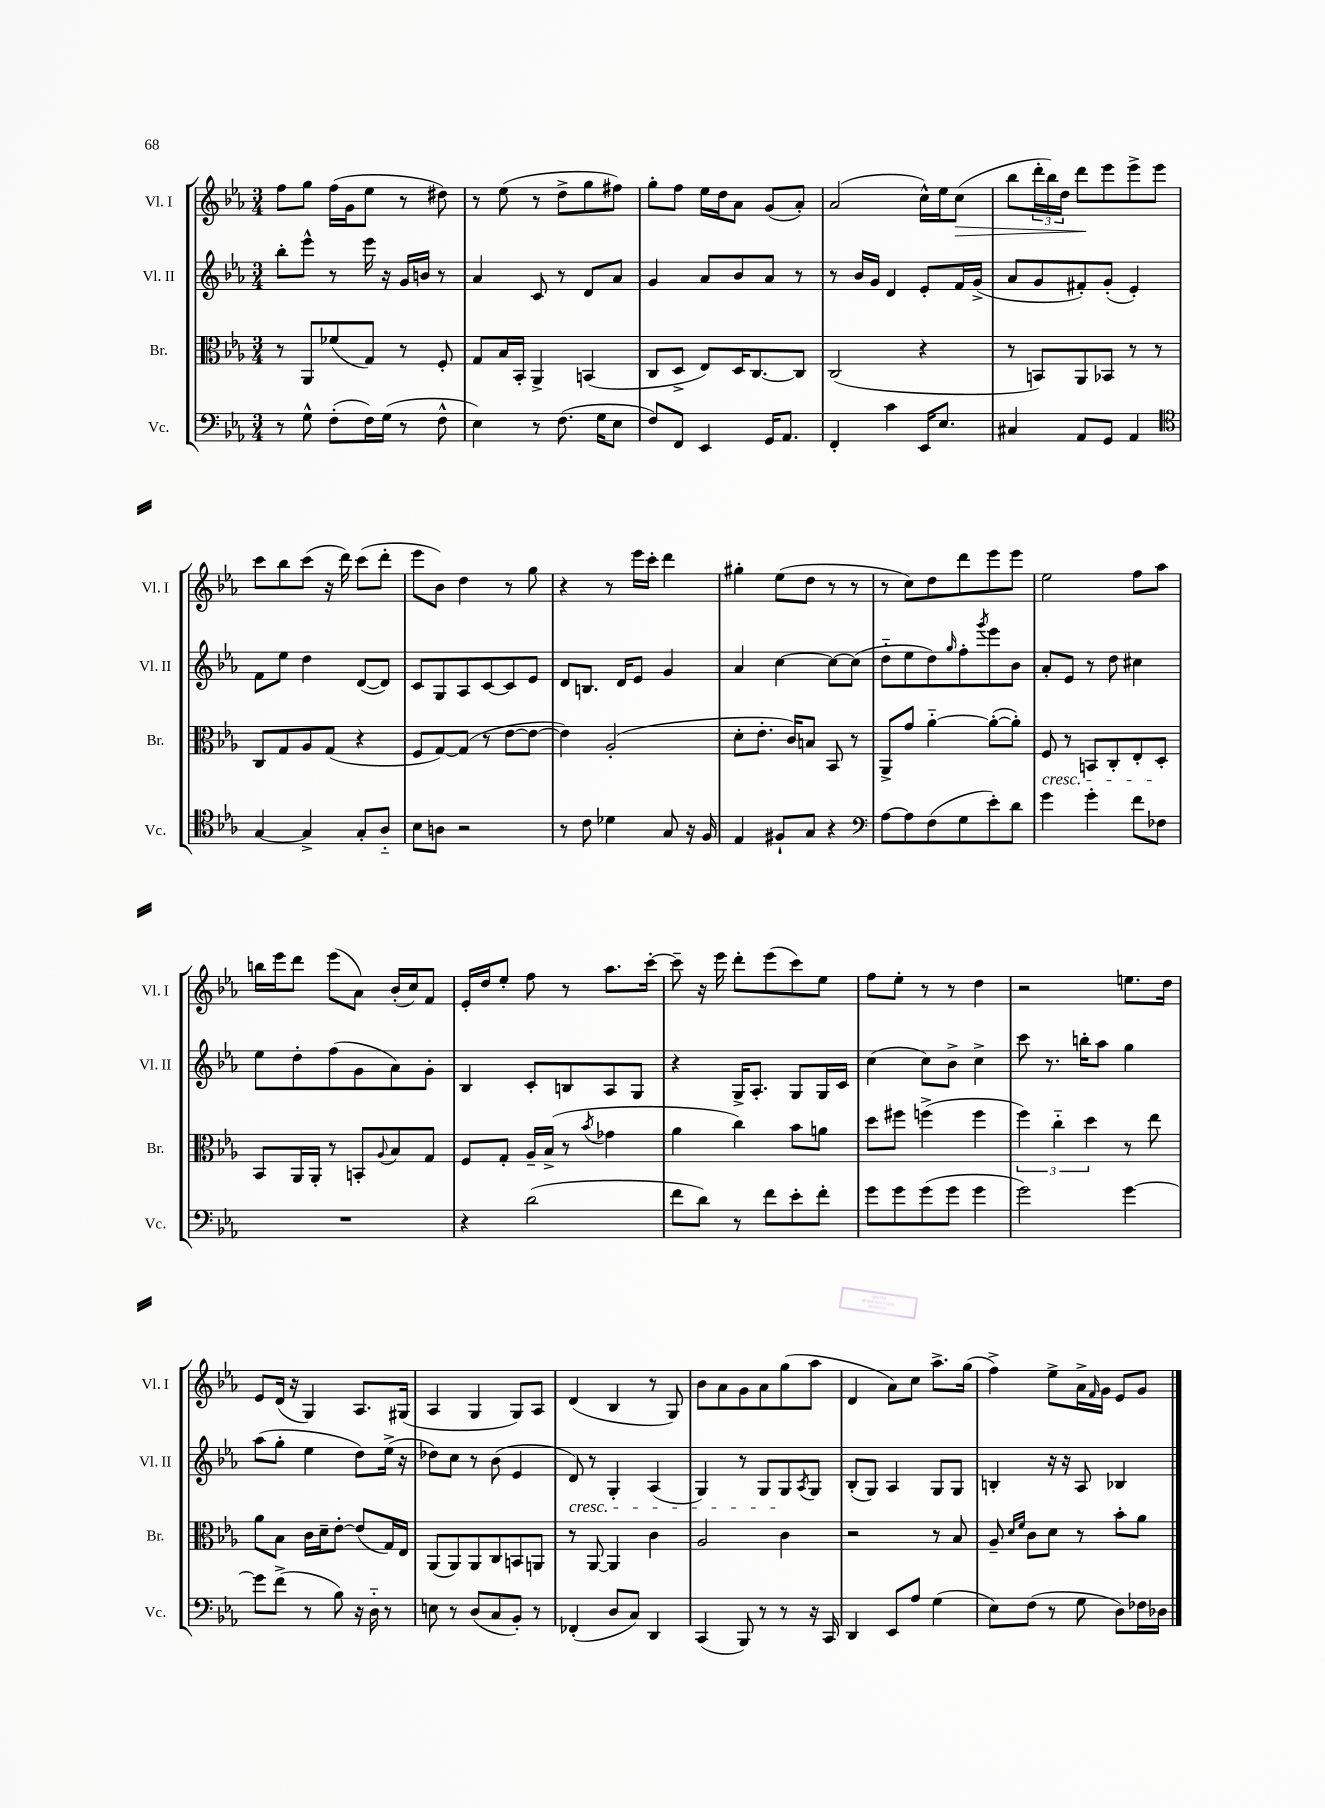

**kern	**kern	**kern	**kern
*staff4	*staff3	*staff2	*staff1
*clefF4	*clefC3	*clefG2	*clefG2
*k[b-e-a-]	*k[b-e-a-]	*k[b-e-a-]	*k[b-e-a-]
*M3/4	*M3/4	*M3/4	*M3/4
8r	8r	8bb-'	8ff
8G^^	8AA-	8eee-^^	8gg
(8F'	(8f-	8r	(16ff
.	.	.	16g
16F)	8G)	16eee-	8ee-
(16G	.	16r	.
8r	8r	16g	8r
.	.	16b	.
8F^^	8F'	8r	8dd#)
=	=	=	=
4E-)	8G	4a-	8r
.	16B-	.	(8ee-
.	16BB-'	.	.
8r	4AA-^	8c	8r
(8.F	.	8r	8dd^
.	(4BB	8d	8gg
16G	.	.	.
8E-	.	8a-	8ff#)
=	=	=	=
8F)	8C	4g	8gg'
8FF	8D^	.	8ff
4EE-	8E-)	8a-	16ee-
.	.	.	16dd
.	16D	8b-	8a-
.	[8.C	.	.
16GG	.	8a-	(8g
8.AA-	.	.	.
.	8C]	8r	8a-')
=	=	=	=
4FF'	(2C	8r	(2a-
.	.	16b-	.
.	.	16g	.
4c	.	4d	.
16EE-	4r	8e-'	16cc^^)
8.E-	.	.	16ee-
.	.	16f	(8cc
.	.	(16g^	.
=	=	=	=
4C#	8r	8a-	8bb-
.	8BB)	8g	24ddd'
.	.	.	24bb-)
.	.	.	24dd
8AA-	8AA-	8f#')	8ddd
8GG	8BB-	(8g'	8eee-
4AA-	8r	4e-')	8eee-^
.	8r	.	8eee-
=	=	=	=
*clefC4	*	*	*
[4G	8C	8f	8ccc
.	8G	8ee-	8bb-
4G^]	8A-	4dd	(8ccc
.	(8G	.	16r
.	.	.	16ddd)
8G'	4r	([8d	(8ccc
8A-'~	.	8d])	8ddd'
=	=	=	=
8B-	8F	8c	8eee-
8A	[8G)	8G	8b-)
2r	(8G]	8A-	4dd
.	8r	[8c	.
.	[8e-	8c]	8r
.	8e-_	8e-	8gg
=	=	=	=
8r	4e-])	8d	4r
8c	.	8.B	.
4d-	(2A-'	.	8r
.	.	16d	.
.	.	8e-	16eee-
.	.	.	16ccc'
8G	.	4g	4ddd
16r	.	.	.
16F	.	.	.
=	=	=	=
4E-	8d'	4a-	4gg#'
.	8.e-'	.	.
8F#`	.	[4cc	(8ee-
.	16c)	.	.
8G	8B	.	8dd
4r	8BB-	8cc_	8r
.	8r	(8cc]	8r
=	=	=	=
*clefF4	*	*	*
[8A-	8AA-^	8dd'~	8r
8A-]	8g	8ee-	8cc)
(8F	[4a-'~	8dd)	8dd
.	.	16qqgg	.
8G	.	8ff'	8ddd
.	.	8qggg	.
8e-')	(8a-'_	8eee-	8eee-
8d	8a-'])	8b-	8eee-
=	=	=	=
4g	8F	8a-'	2ee-
.	8r	8e-	.
4g'	8BB	8r	.
.	8C'	8dd	.
8f	8E-'	4cc#	8ff
8F-	8D'	.	8aa-
=	=	=	=
2.r	8BB-	8ee-	16bb
.	.	.	16eee-
.	16AA-	8dd'	8ddd
.	16AA-'	.	.
.	8r	(8ff	(8eee-
.	8BB'	8g	8a-)
.	8qqA-	.	.
.	8B-	8a-)	(16b-'
.	.	.	16cc)
.	8G	8g'	8f
=	=	=	=
4r	8F	4B-	16e-'
.	.	.	16dd
.	8G'	.	8ee-'
(2d	16A-~	8c'	8ff
.	(16B-^	.	.
.	8r	8B	8r
.	8qb-	.	.
.	4g-	8A-	8.aa-
.	.	8G	.
.	.	.	[16ccc'
=	=	=	=
8f	4a-	4r	8ccc~]
8d)	.	.	16r
.	.	.	16eee-
8r	4cc)	16G^	8ddd'
.	.	8.A-'	.
8f	.	.	(8eee-
8e-'	8b-	8G	8ccc)
8f'	8a	16G	8ee-
.	.	16c	.
=	=	=	=
8g	8dd	(4cc	8ff
8g	8ff#	.	8ee-'
(8g	(4ff^	8cc)	8r
8g	.	8b-^	8r
4g	4ff	4cc^	4dd
=	=	=	=
2g)	6ff)	8ccc	2r
.	.	8.r	.
.	6cc'~	.	.
.	.	16bb'	.
.	6dd	.	.
.	.	8aa-	.
[4g	8r	4gg	8.ee
.	8ee-	.	.
.	.	.	16dd
=	=	=	=
8g]	8a-	(8aa-	8e-
(8f^	8B-	8gg'	(16d
.	.	.	16r
8r	16c	4ee-	4G)
.	16d~	.	.
8B-)	[8e-'	.	.
16r	(8e-]	8dd)	8.A-
16D'~	.	.	.
8r	16G)	(16ee-^	.
.	16E-	16r	(16G#
=	=	=	=
8E	(8AA-	8dd-)	4A-
8r	8AA-)	8cc	.
(8D	8AA-	8r	4G
8C	8C	(8b-	.
8BB-')	8BB	4e-	8G)
8r	8AA	.	8A-
=	=	=	=
(4FF-'	8r	8d)	(4d
.	[8AA-	8r	.
8D	4AA-]	4G'	4B-
8C)	.	.	.
4DD	4c	(4A-	8r
.	.	.	8G)
=	=	=	=
(4CC	2A-	4G)	8b-
.	.	.	8a-
8BBB-)	.	8r	8g
8r	.	8G	8a-
8r	4c	8G	(8gg
.	.	8qA-	.
16r	.	8G	8aa-
16CC	.	.	.
=	=	=	=
4DD	2r	(8B-'	4d
.	.	8G)	.
8EE-	.	4A-	8a-)
8A-	.	.	8cc
(4G	8r	8G	8.aa-^
.	8B-	8G	.
.	.	.	(16gg
=	=	=	=
8E-)	8A-~	4B'	4ff^)
.	16qqd	.	.
.	16qqf	.	.
(8F	8c	.	.
8r	8d	16r	8ee-^
.	.	16r	.
8G	8r	8A-	16a-^
.	.	.	16qqf
.	.	.	16g
8D)	8b-'	4B-	8e-
16F-	8a-	.	8g
16D-	.	.	.
==	==	==	==
*-	*-	*-	*-
